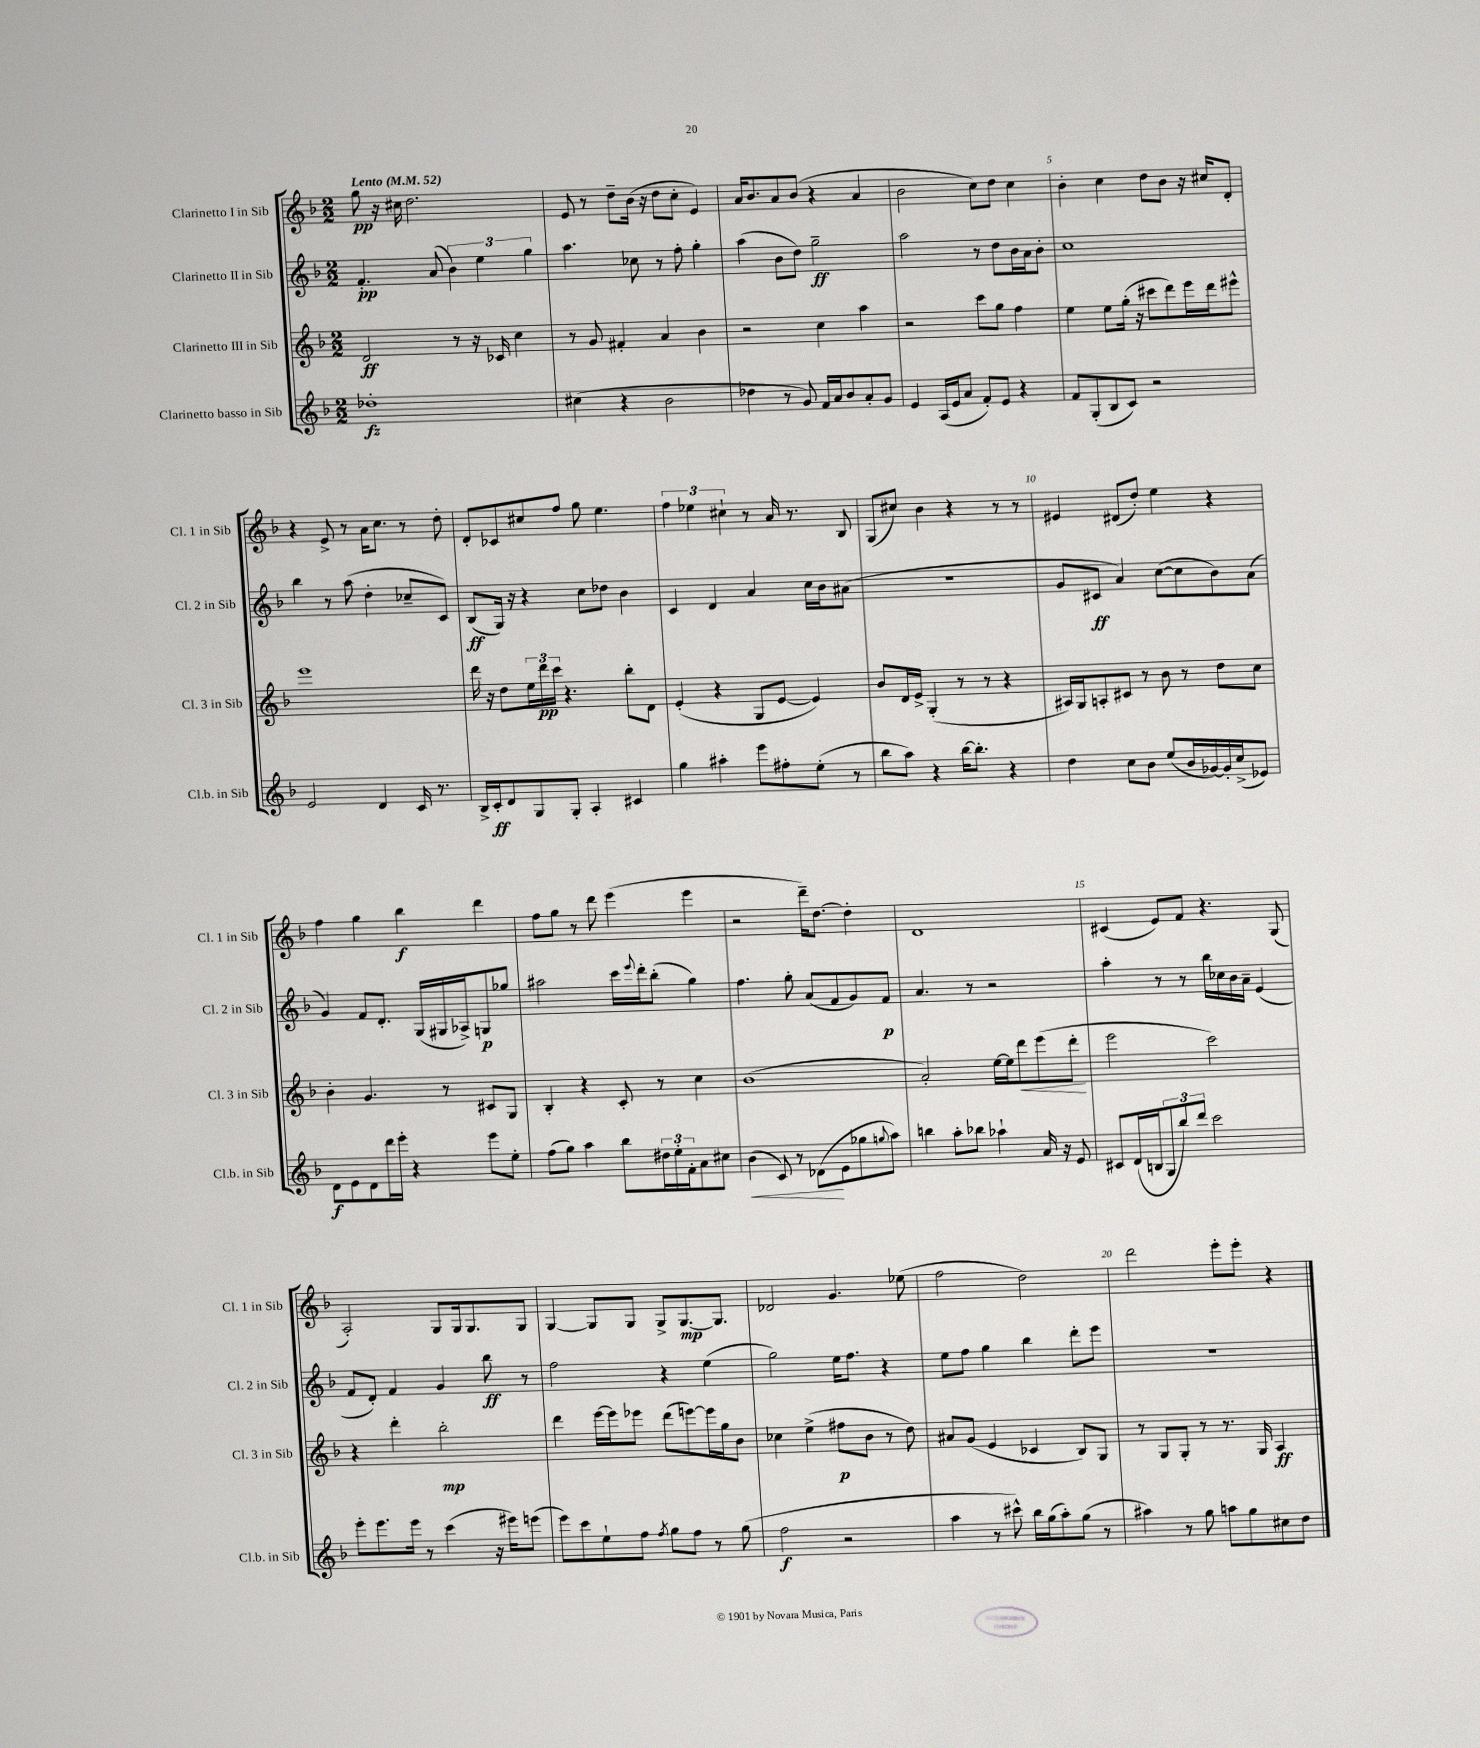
<<
\new StaffGroup <<
\new Staff = "s0" \with { instrumentName = "Clarinetto I in Sib" shortInstrumentName = "Cl. 1 in Sib" } {
    \clef treble \key f \major \numericTimeSignature \time 2/2 \tempo "Lento" 4 = 52
    g''8\pp r16 cis''16 d''2. |
    e'8 r8 d''8-- bes'16( r16 d''8 c''8-. e'4) |
    a'16 bes'8. a'8 bes'8( r4 a'4 |
    bes'2 c''8) d''8 c''4 |
    bes'4-. c''4 d''8 bes'8 r16 cis''16 d'8-. |
    r4 e'8-> r8 a'16 c''8. r8 d''8-. |
    d'8-. ces'8 cis''8 f''8 g''8 e''4. |
    \tuplet 3/2 { f''4 ees''4 cis''4-! } r8 a'16 r8. bes8 |
    g8( cis''8) bes'4 r4 r8 r8 |
    eis'4 dis'8( d''8-.) e''4 r4 |
    f''4 g''4 bes''4\f d'''4 |
    f''8 g''8 r8 d'''8 e'''4( e'''4 |
    r2 d'''16--) d''8.~ d''4-. |
    d'1 |
    cis'4( e'8) f'8 r4. g8( |
    a2-.) g8 g16 g8. g8 |
    g4~ g8 g8 g8-> g8.~\mp g8. |
    des'2 g'4. ees''8( |
    f''2 d''2) |
    d'''2 e'''8-. e'''8-. r4 \bar "|." |
}
\new Staff = "s1" \with { instrumentName = "Clarinetto II in Sib" shortInstrumentName = "Cl. 2 in Sib" } {
    \clef treble \key f \major \numericTimeSignature \time 2/2
    f'4.-.\pp a'8( \tuplet 3/2 { bes'4) e''4 g''4 } |
    a''4. ces''8 r8 f''8-. g''4-. |
    a''4( bes'8 d''8) g''2--\ff |
    a''2 r8 d''8 bes'16 a'16 bes'8-. |
    c''1 |
    bes''4 r8 a''8( d''4-. ces''8-- c'8) |
    bes8\ff( g16) r16 r4 c''8 des''8 bes'4 |
    c'4 d'4 a'4 c''16 bes'16 ais'8( |
    r1 |
    g'8 cis'8\ff a'4) c''8~( c''8 bes'8) a'8( |
    g'4) f'8 d'8.-. g16( gis16 aes16->) g8\p ges''8 |
    ais''2 c'''16 \appoggiatura { e'''8 } d'''16-. bes''8-.( g''4) |
    f''4. g''8-. a'8( f'8 g'8) f'8\p |
    a'4. r8 r2 |
    a''4-. r8 r8 bes''16 ces''16 bes'16 a'16-- e'4( |
    f'8 d'8-.) f'4 g'4 bes''8\ff r8 |
    f''2 r4 e''4( |
    g''2) e''16 f''8. r4 |
    e''8 f''8 g''4 bes''4 d'''8-. e'''8 |
    R1 \bar "|." |
}
\new Staff = "s2" \with { instrumentName = "Clarinetto III in Sib" shortInstrumentName = "Cl. 3 in Sib" } {
    \clef treble \key f \major \numericTimeSignature \time 2/2
    d'2\ff r8 r16 ces'16 c''4 |
    r8 g'8 fis'4-. a'4 bes'4 |
    r2 c''4 a''4 |
    r2 c'''8 g''8 f''4 |
    e''4 e''8 g''16-.( r16 cis'''8 d'''8) e'''16 d'''16 eis'''8-^ |
    e'''1 |
    d'''16 r16 d''8 \tuplet 3/2 { e''16 d'''16\pp c'''16 } r4. bes''8-. d'8 |
    e'4-.( r4 g8 e'8~ e'4) |
    bes'8 d'16 e'16-> g4-.( r8 r8 r4 |
    ais16) g16 a8-. cis'8 r8 bes'8 r8 d''8 c''8 |
    bes'4-. g'4. r8 cis'8 g8 |
    bes4-. r4 c'8-. r8 c''4 |
    bes'1( |
    a'2-.) e''16~ e''16 d'''8\< e'''8( d'''8-.\! |
    e'''2 c'''2) |
    r4 d'''4-. bes''2-.\mp |
    d'''4 e'''16~ e'''16 ees'''8 d'''8( e'''8~) e'''16 g''16 bes'8 |
    ces''4 e''4->( fis''8\p bes'8 r8 d''8) |
    ais'8 g'8( e'4 ces'4 bes8) g8 |
    r8 g8 g8-. r8 r8. g16 a4\ff \bar "|." |
}
\new Staff = "s3" \with { instrumentName = "Clarinetto basso in Sib" shortInstrumentName = "Cl.b. in Sib" } {
    \clef treble \key f \major \numericTimeSignature \time 2/2
    des''1-.\fz |
    cis''4( r4 bes'2 |
    des''4 r8 g'8) f'16 a'16 bes'8 a'8-. g'8 |
    e'4 a16( e'16 a'8 f'8-.) e'8 r4 |
    f'8 g8-.( bes8 c'8) r2 |
    e'2 d'4 c'16 r8. |
    bes16-> c'16-.\ff d'8 g8 g8-. a4-. cis'4 |
    g''4 ais''4-. e'''8 fis''8-. e''8-.( r8 |
    bes''8 a''8) r4 bes''16~ bes''8.-. r4 |
    d''4 c''8 bes'8 e''8( bes'16 ges'16~) ges'16-. c''16->( ees'8) |
    d'8\f e'8 d'8 d'''16 e'''16-. r4 e'''8 e''8-. |
    f''8( g''8) a''4 bes''8 \tuplet 3/2 { dis''16 e''16-. f'16-. } a'8 cis''8 |
    bes'4\<( c'8) r8 des'8\!( e'8 ges''8 \appoggiatura { g''8 } a''8) |
    b''4 a''8-. bes''8 aes''4-! a'16 r16 e'8 |
    cis'8 d'16( b16 \tuplet 3/2 { g8 bes''8) d'''8 } c'''2 |
    e'''8-. e'''8. e'''16 r8 c'''4( r16 eis'''16) e'''8( |
    e'''8) c'''8 e''8-! f''8 \acciaccatura { f''8 } g''8 f''8 r8 g''8( |
    f''2\f r2 |
    a''4 r8 cis'''8-^) bes''16 g''16( a''8-.) g''8( r8 |
    ais''4) r8 g''8 a''8 g''8 cis''8 d''8 \bar "|." |
}
>>
>>
\layout { \context { \Score \override BarNumber.break-visibility = ##(#f #t #t) barNumberVisibility = #(every-nth-bar-number-visible 5) } }
